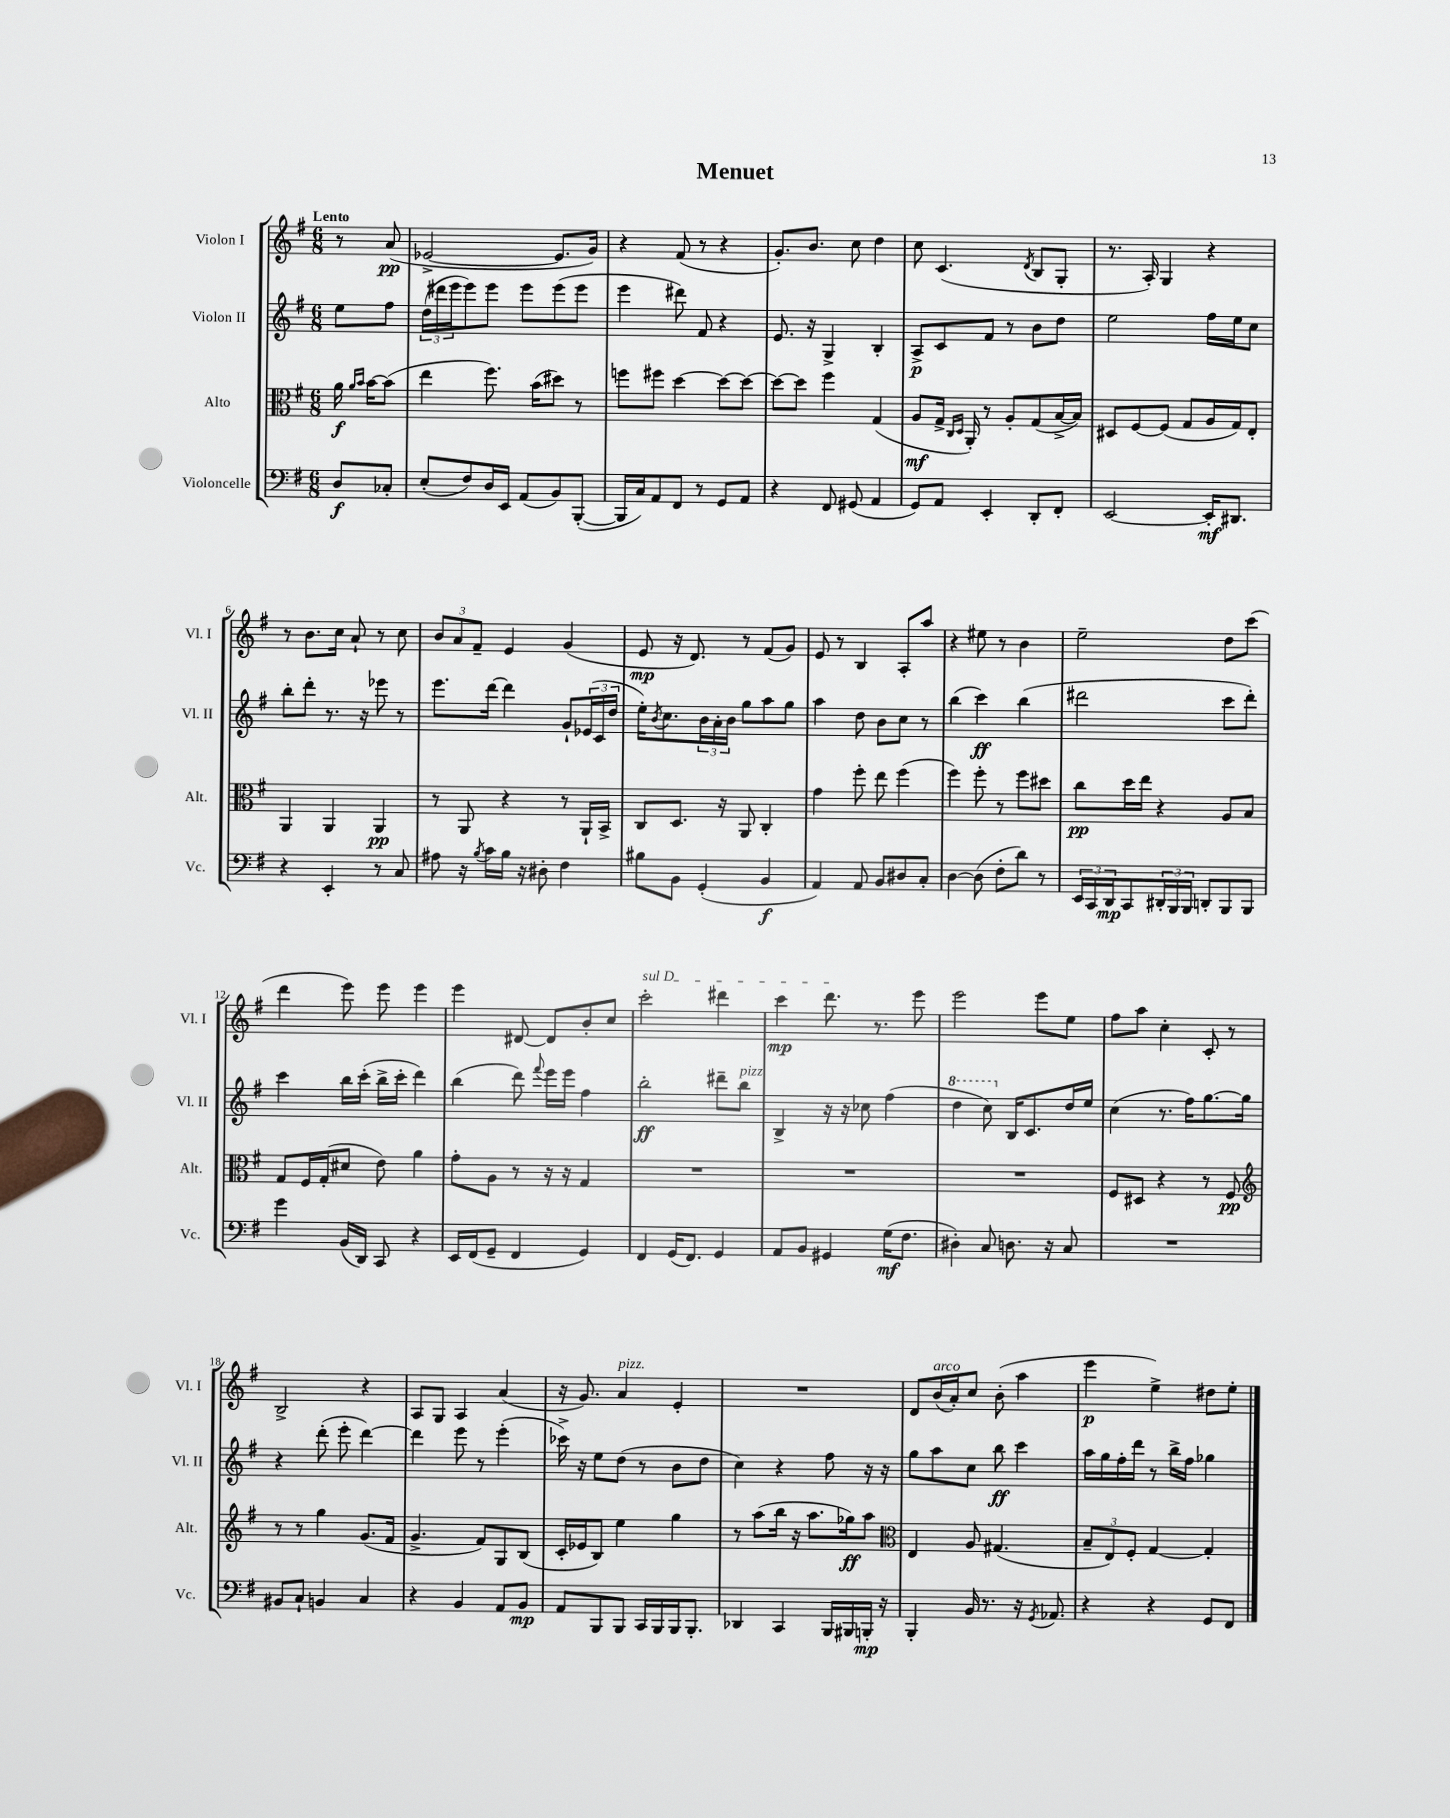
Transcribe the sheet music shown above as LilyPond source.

\header { title = "Menuet" }
<<
\new StaffGroup <<
\new Staff = "s0" \with { instrumentName = "Violon I" shortInstrumentName = "Vl. I" } {
    \clef treble \key g \major \numericTimeSignature \time 6/8 \partial 4 \tempo "Lento"
    r8 a'8\pp( |
    ees'2~-> ees'8. g'16) |
    r4 fis'8( r8 r4 |
    g'8.-.) b'8. c''8 d''4 |
    c''8 c'4.( \acciaccatura { d'8 } b8 g8-. |
    r8. a16-.) g4 r4 |
    r8 b'8. c''16 a'8-! r8 c''8 |
    \tuplet 3/2 { b'8 a'8 fis'8-- } e'4 g'4( |
    e'8\mp r16 d'8.) r8 fis'8( g'8) |
    e'8 r8 b4 a8-. a''8 |
    r4 eis''8 r8 b'4 |
    e''2-- d''8 c'''8( |
    d'''4 e'''8) e'''8 e'''4 |
    e'''4 dis'8~ dis'8 b'8-. c''8 |
    \once \override TextSpanner.bound-details.left.text = \markup { \italic "sul D" } c'''2-.\startTextSpan dis'''4 |
    c'''4\mp d'''8.\stopTextSpan r8. e'''8 |
    e'''2 e'''8 e''8 |
    fis''8 a''8 c''4-. c'8-. r8 |
    b2-> r4 |
    a8 g8 a4 a'4( |
    r16 g'8.) a'4^\markup { \italic "pizz." } e'4-. |
    R2. |
    d'8 b'16^\markup { \italic "arco" }( a'16-.) c''8 b'8-.( a''4 |
    e'''4\p e''4->) dis''8 e''8-. \bar "|." |
}
\new Staff = "s1" \with { instrumentName = "Violon II" shortInstrumentName = "Vl. II" } {
    \clef treble \key g \major \numericTimeSignature \time 6/8 \partial 4
    e''8 fis''8 |
    \tuplet 3/2 { d''16( dis'''16 e'''16 } e'''8) e'''8 e'''8 e'''8( e'''8 |
    e'''4 dis'''8) fis'8 r4 |
    e'8. r16 g4-> b4-. |
    a8->\p c'8 fis'8 r8 b'8 d''8 |
    e''2 fis''16 e''16 c''8 |
    b''8-. d'''8-. r8. r16 ees'''8 r8 |
    e'''8. d'''16~ d'''4 g'8-! \tuplet 3/2 { ees'16( c'16 d''16 } |
    e''16-.) \acciaccatura { b'8 } c''8. \tuplet 3/2 { b'16 a'16-. b'16 } g''8 a''8 g''8 |
    a''4 d''8 b'8 c''8 r8 |
    b''4( c'''4\ff) b''4( |
    dis'''2 c'''8 dis'''8-.) |
    c'''4 b''16 c'''16-.( b''16-> c'''16-. d'''4) |
    b''4( d'''8) \appoggiatura { fis'''8 } e'''16 e'''16 fis''4 |
    b''2-.\ff dis'''8-- b''8^\markup { \italic "pizz." } |
    b4-> r16 r16 ces''8 fis''4( |
    \ottava #1 d'''4 c'''8) \ottava #0 b16 c'8. d''16 e''16 |
    c''4( r8. fis''16) g''8.~ g''16 |
    r4 d'''8-.( e'''8-. d'''4~) |
    d'''4 e'''8 r8 e'''4-.( |
    ces'''16->) r16 e''8 d''8( r8 b'8 d''8 |
    c''4) r4 fis''8 r16 r16 |
    g''8 a''8 c''8 b''8\ff c'''4 |
    a''16 g''16 fis''16-. d'''16 r8 b''16-> fis''16 ges''4 \bar "|." |
}
\new Staff = "s2" \with { instrumentName = "Alto" shortInstrumentName = "Alt." } {
    \clef alto \key g \major \numericTimeSignature \time 6/8 \partial 4
    a'16\f \grace { a'16 b'16 } b'16~ b'8( |
    e''4 fis''8.) b'16( dis''8) r8 |
    f''8 fis''8 d''4~ d''8~ d''8~ |
    d''8~ d''8 fis''4 g4( |
    a8\mf g16-> \grace { c16 d16 } a,16-.) r8 a8-. g8( b16~-> b16) |
    dis8 fis8~ fis8( g8 a16 g16) e8-. |
    a,4 a,4 a,4\pp |
    r8 a,8 r4 r8 a,16-! b,16-> |
    c8 d8. r16 a,8 c4-. |
    g'4 fis''8-. e''8 fis''4( |
    fis''4) fis''8-. r8 fis''8 dis''8 |
    c''8\pp d''16 e''16 r4 a8 b8 |
    g8 fis16 g16-.( dis'8 e'8) a'4 |
    g'8-. a8 r8 r16 r16 g4 |
    R2. |
    R2. |
    R2. |
    fis8 dis8 r4 r8 fis8\pp |
    \clef treble r8 r8 g''4 g'8.( fis'16 |
    g'4.-> fis'8) g8 b8( |
    c'16-. ees'16 b8) e''4 g''4 |
    r8 a''8( b''16 r16 a''8. ges''16\ff) a''8 |
    \clef alto e4 a8 gis4.( |
    \tuplet 3/2 { b8-- e8) fis8-. } g4~ g4-. \bar "|." |
}
\new Staff = "s3" \with { instrumentName = "Violoncelle" shortInstrumentName = "Vc." } {
    \clef bass \key g \major \numericTimeSignature \time 6/8 \partial 4
    d8\f ces8-. |
    e8-.( fis8) d16 e,16 a,8( b,8) b,,8~-.( |
    b,,16 c16) a,8 fis,8 r8 g,8 a,8 |
    r4 fis,8 gis,8( a,4 |
    g,8) a,8 e,4-. d,8-. fis,8-. |
    e,2~ e,16-.\mf dis,8. |
    r4 e,4-. r8 c8 |
    ais8 r16 \acciaccatura { b8 } c'16 b16 r16 dis8-. fis4 |
    bis8 b,8 g,4-.( b,4\f |
    a,4) a,8 b,8 dis8 c8-. |
    d4~ d8( fis8-. d'8) r8 |
    \tuplet 3/2 { e,16 c,16 d,16\mp } c,8 \tuplet 3/2 { dis,16-. b,,16 b,,16 } d,8-. b,,8 b,,8 |
    g'4 b,16( d,16) c,8 r4 |
    e,16 fis,16( g,8-- fis,4 g,4) |
    fis,4 g,16( fis,8.) g,4 |
    a,8 b,8 gis,4 g16\mf( fis8. |
    dis4-.) c8 d8. r16 c8 |
    R2. |
    bis,8 c8-! b,4 c4 |
    r4 b,4 a,8 b,8\mp |
    a,8 b,,8 b,,8 c,16 b,,16 b,,16 b,,8.-. |
    des,4 c,4 b,,16 bis,,16 b,,16-.\mp r16 |
    b,,4-. b,16 r8. r16 \acciaccatura { g,8 } aes,8. |
    r4 r4 g,8 fis,8 \bar "|." |
}
>>
>>
